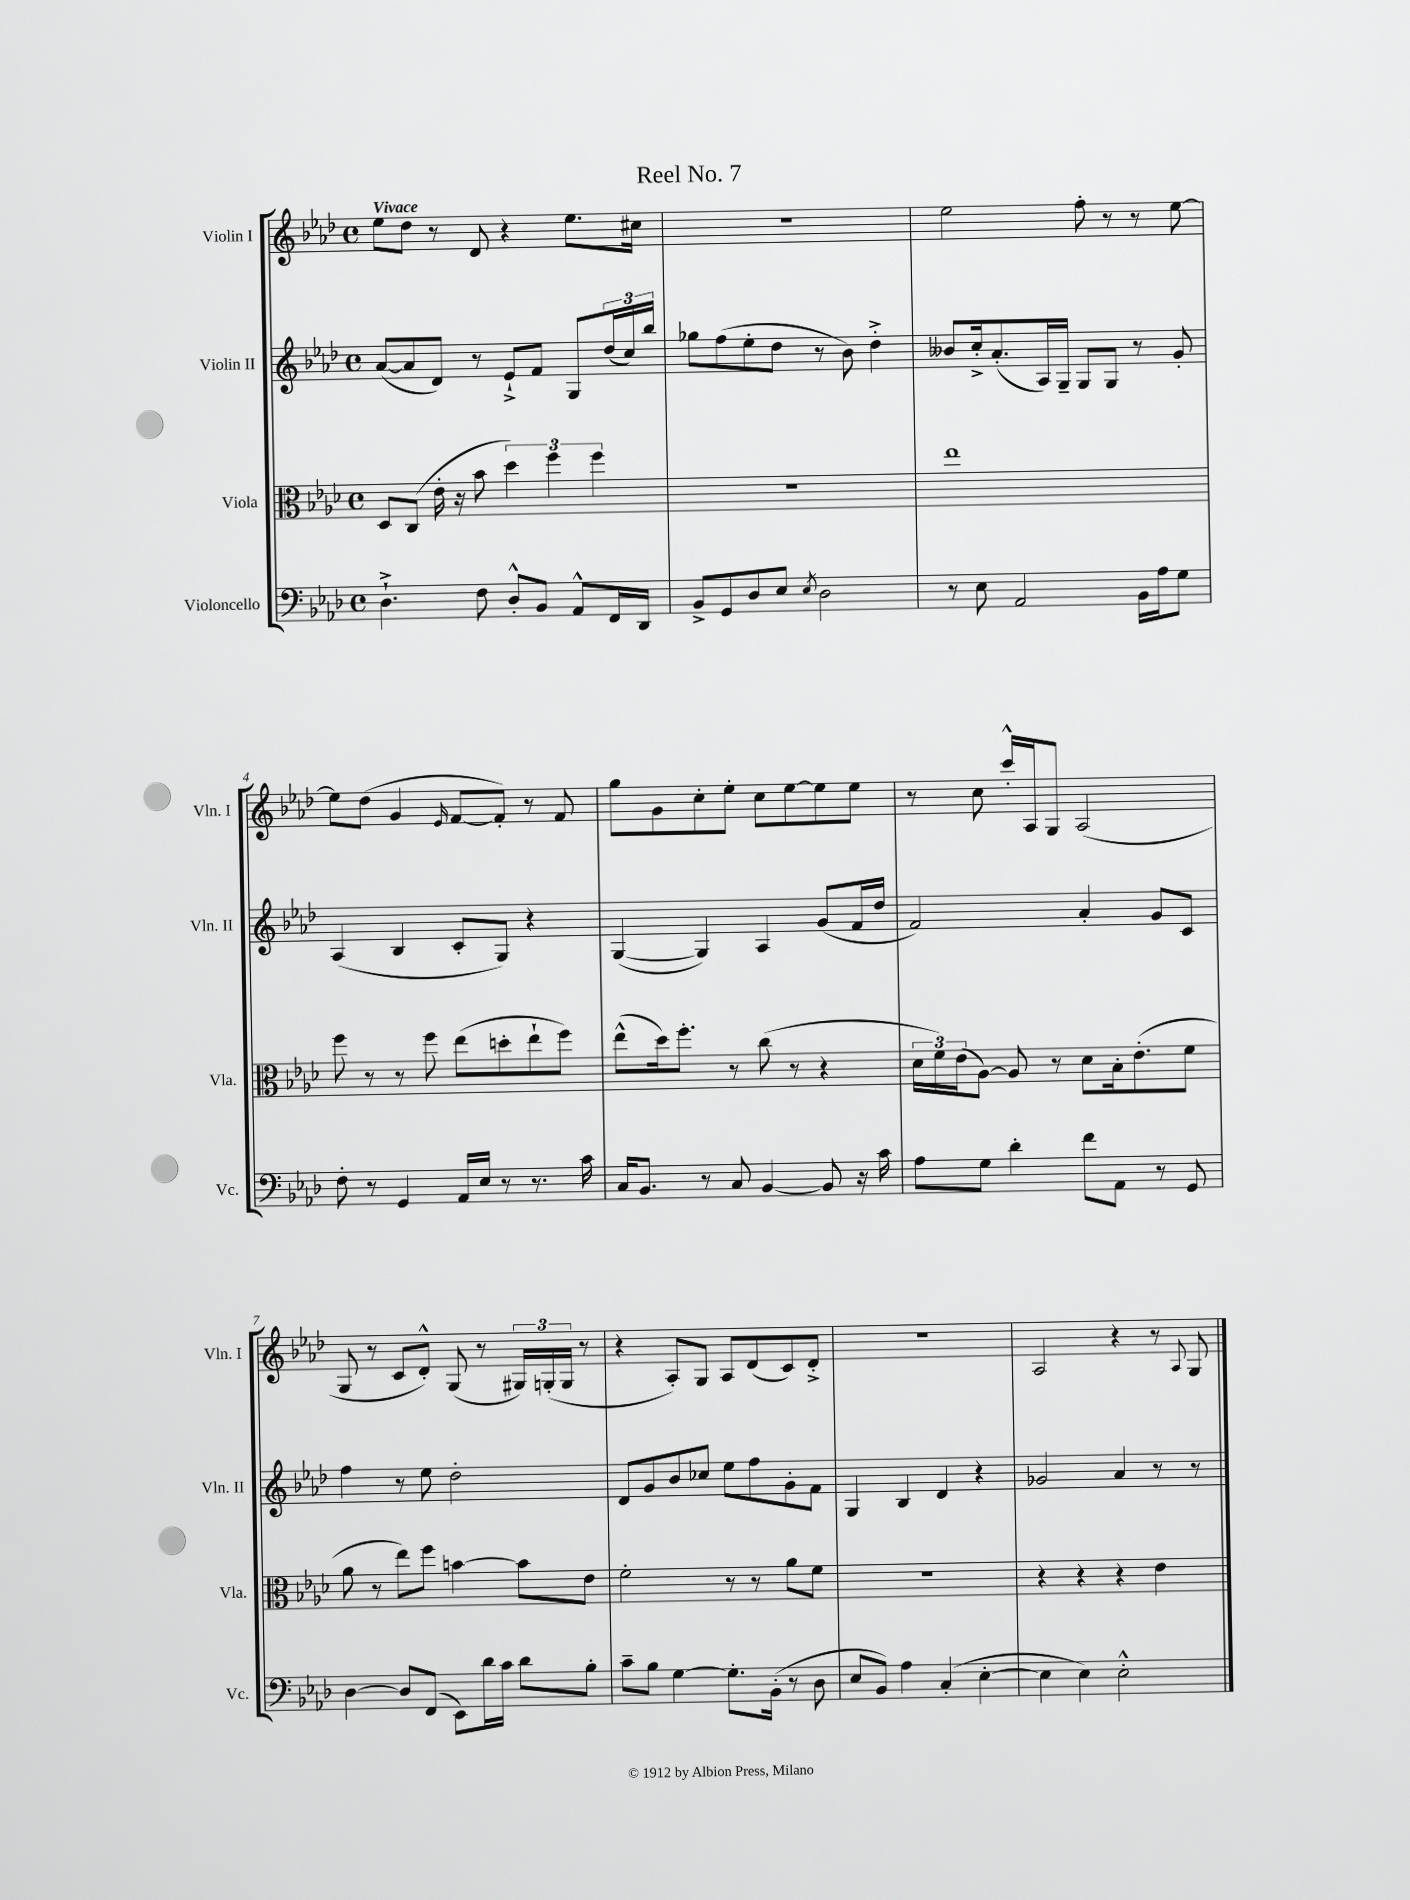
\header { title = "Reel No. 7" }
<<
\new StaffGroup <<
\new Staff = "s0" \with { instrumentName = "Violin I" shortInstrumentName = "Vln. I" } {
    \clef treble \key aes \major \defaultTimeSignature \time 4/4 \tempo "Vivace"
    ees''8 des''8 r8 des'8 r4 ees''8. cis''16 |
    r1 |
    ees''2 f''8-. r8 r8 ees''8~ |
    ees''8 des''8( g'4 \grace { ees'16 } f'8~ f'8-.) r8 f'8 |
    g''8 g'8 c''8-. ees''8-. c''8 ees''8~ ees''8 ees''8 |
    r8 c''8 c'''16-.-^ aes16 g8 aes2( |
    g8 r8 c'8 des'8-.-^) g8( r8 \tuplet 3/2 { gis16) g16-.( g16 } r8 |
    r4 aes8-.) g8 aes8 des'8( c'8) des'8-.-> |
    R1 |
    aes2 r4 r8 \appoggiatura { aes8 } g8 \bar "|." |
}
\new Staff = "s1" \with { instrumentName = "Violin II" shortInstrumentName = "Vln. II" } {
    \clef treble \key aes \major \defaultTimeSignature \time 4/4
    aes'8~( aes'8 des'8) r8 ees'8-!-> f'8 g8 \tuplet 3/2 { des''16( c''16) bes''16 } |
    ges''8 f''8( ees''8-. des''8 r8 bes'8) des''4-.-> |
    beses'8 c''16-.-> aes'8.-.( aes16) g16-- g8 g8 r8 g'8-. |
    aes4( bes4 c'8-. g8) r4 |
    g4~( g4) aes4 g'8( f'16 des''16 |
    f'2) aes'4-. g'8 c'8 |
    f''4 r8 ees''8 des''2-. |
    des'8 g'8 bes'8 ces''8 ees''8 f''8 g'8-. f'8 |
    g4 bes4 des'4 r4 |
    ges'2 aes'4 r8 r8 \bar "|." |
}
\new Staff = "s2" \with { instrumentName = "Viola" shortInstrumentName = "Vla." } {
    \clef alto \key aes \major \defaultTimeSignature \time 4/4
    des8 c8( ees'16-. r16 bes'8 \tuplet 3/2 { des''4) f''4 f''4 } |
    r1 |
    ees''1 |
    f''8 r8 r8 f''8 ees''8( d''8-. ees''8-! f''8) |
    ees''8-^( des''16) f''8.-. r8 c''8( r8 r4 |
    \tuplet 3/2 { des'16 f'16) ees'16( } aes8~) aes8 r8 des'8 bes16-. ees'8.-.( f'8 |
    aes'8 r8 ees''8) f''8 b'4~ b'8 ees'8 |
    f'2-. r8 r8 aes'8 f'8 |
    r1 |
    r4 r4 r4 ees'4 \bar "|." |
}
\new Staff = "s3" \with { instrumentName = "Violoncello" shortInstrumentName = "Vc." } {
    \clef bass \key aes \major \defaultTimeSignature \time 4/4
    des4.-!-> f8 des8-.-^ bes,8 aes,8-^ f,16 des,16 |
    bes,8-> g,8 des8 ees8 \acciaccatura { ees8 } des2 |
    r8 ees8 aes,2 bes,16 aes16 g8 |
    f8-. r8 g,4 aes,16 ees16 r8 r8. c'16 |
    c16 bes,8. r8 c8 bes,4~ bes,8 r16 c'16 |
    aes8 g8 des'4-. f'8 aes,8 r8 g,8 |
    des4~ des8 f,8( ees,8) des'16 c'16 des'8 bes8-. |
    c'8-- bes8 g4~ g8.-. bes,16-.( r8 des8 |
    ees8 bes,8) aes4 c4-.( ees4~-. |
    ees4 ees4) ees2-.-^ \bar "|." |
}
>>
>>
